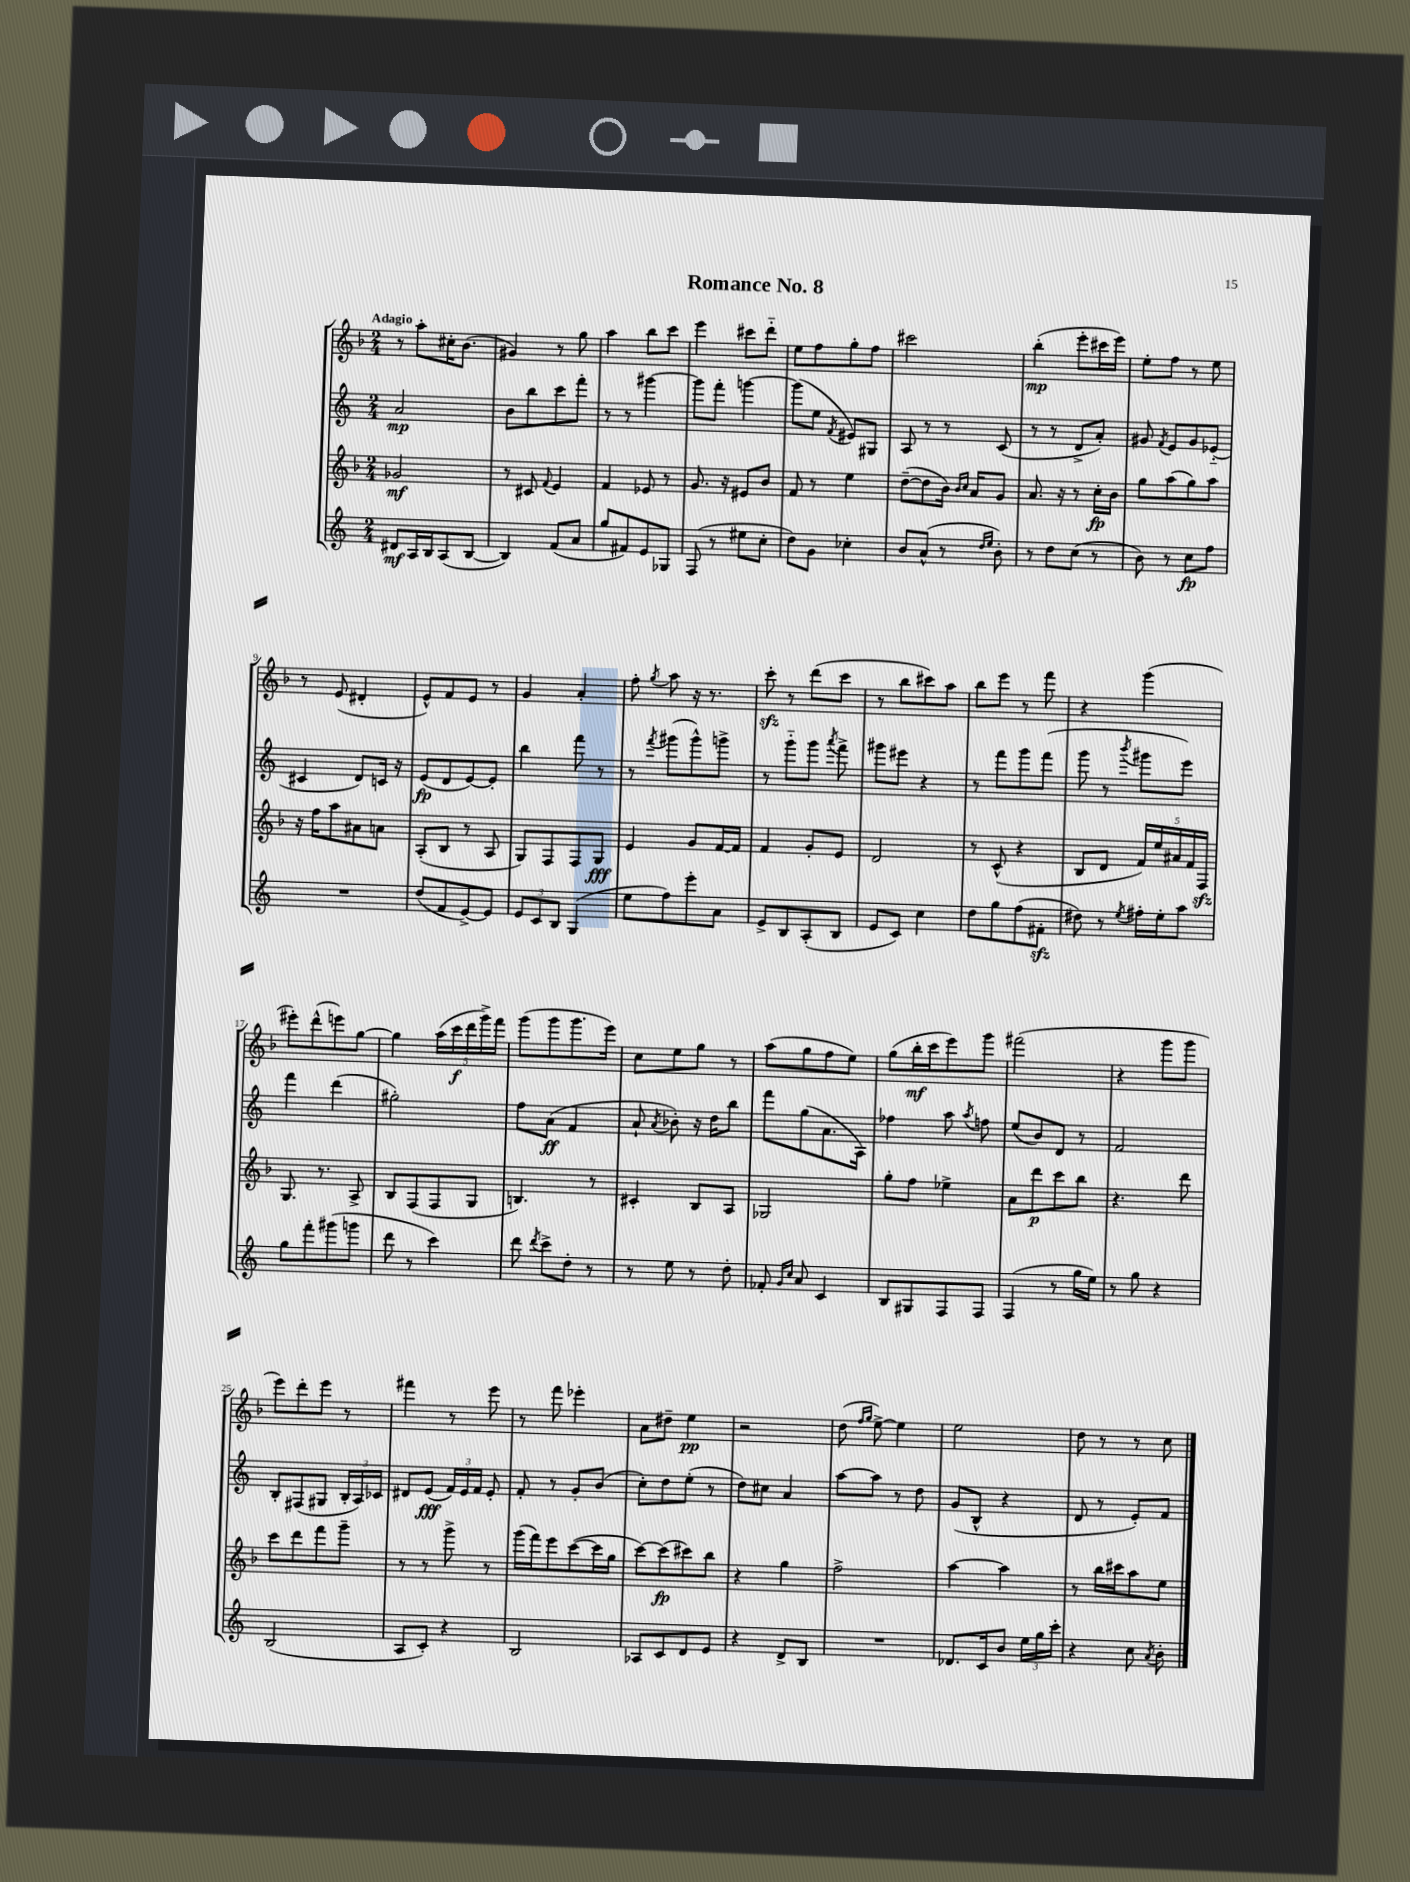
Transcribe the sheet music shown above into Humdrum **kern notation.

**kern	**kern	**kern	**kern
*staff4	*staff3	*staff2	*staff1
*clefG2	*clefG2	*clefG2	*clefG2
*k[]	*k[b-]	*k[]	*k[b-]
*M2/4	*M2/4	*M2/4	*M2/4
8d#	2g-	2a	8r
16A	.	.	8aa'
16B	.	.	.
(8A	.	.	16cc#'
.	.	.	(8.b-
[8B	.	.	.
=	=	=	=
4B])	8r	8b	4g#)
.	8c#	8bb	.
.	8qqf	.	.
(8f	4e	8ccc	8r
8a	.	8fff'	8gg
=	=	=	=
8gg	4f	8r	4aa
8f#)	.	8r	.
8e	8e-	[4ggg#	8bb-
8G-	8r	.	8ccc
=	=	=	=
(8F	8.g	8ggg#]	4eee
8r	.	8fff'	.
.	16r	.	.
8ee#	8e#	[4ggg	8ccc#
8cc'	8b-	.	8ddd'~
=	=	=	=
8dd)	8f	(8ggg]	8ee
8g	8r	8ee	8ff
.	.	8qf	.
4cc-'	4ee	8e#)	8gg'
.	.	8G#	8ff
=	=	=	=
8b	([8dd~	8A	2ccc#
(8a^^	8dd]	8r	.
8r	16b-)	8r	.
.	16qqb-	.	.
.	16qqcc	.	.
.	16a	.	.
16qqdd	.	.	.
16qqee	.	.	.
8b')	8g	(8c	.
=	=	=	=
8r	8.a	8r	(4bb-'
8dd	.	8r	.
.	16r	.	.
(8cc	8r	8d^	8eee'
8r	16cc'	8a')	16ccc#
.	16b-	.	16eee)
=	=	=	=
8b)	8gg	8g#	8ee'
.	.	8qf	.
8r	(8aa	8e	8ff
8cc	8gg)	8g#	8r
8ff	8aa	(8e-'~	8ee
=	=	=	=
2r	16r	4c#	8r
.	16ff	.	.
.	8aa	.	(8e
.	8a#	8d)	4d#'
.	8a	16c	.
.	.	16r	.
=	=	=	=
(8dd	(8A'	(8e	8e^^)
8f	8B-	8d	8f
[8e^)	8r	[8e)	8e
8e]	8A	8e']	8r
=	=	=	=
12e	8G)	4bb	4g
12c	.	.	.
.	8F	.	.
12B	.	.	.
(4G	8F	8fff	4a'
.	8G	8r	.
=	=	=	=
8ee	4e	8r	8ff'
.	.	8qfff	8qgg
8ff)	.	(8ggg#	8aa
8eee'	8g	8ggg#^^)	16r
.	.	.	8.r
8a	[16f	8ggg^	.
.	16f]	.	.
=	=	=	=
8e^	4f	8r	8ccc'
8B	.	8ggg'~	8r
(8A'	8g'	8ggg	(8ddd
.	.	8qaaa	.
8B	8e	8fff^	8ccc
=	=	=	=
8e	2d	8ggg#	8r
8c)	.	8eee#	8bb-
4cc	.	4r	8ccc#)
.	.	.	8aa
=	=	=	=
8dd	8r	8r	8bb-
8gg	(8c^^	8fff	8eee
(8ff	4r	8ggg	8r
8f#'	.	(8fff	8fff
=	=	=	=
8dd#)	8B-	8ggg	4r
8r	8d	8r	.
8qee	.	8qbbb	.
16ff#'	20f)	8ggg#	(4ggg
.	20ee	.	.
16ee'	.	.	.
.	20a#	.	.
8aa	.	8eee)	.
.	20f	.	.
.	20F	.	.
=	=	=	=
8gg	8.G	4fff	8eee#')
8fff'	.	.	(8ddd^^
.	8.r	.	.
(8ggg#	.	(4ddd	8eee)
8ggg	8A^	.	[8gg
=	=	=	=
8ddd	8B-	2gg#')	4gg]
8r	(8F	.	.
4ccc)	8F	.	(20aa
.	.	.	20ccc
.	.	.	20ddd
.	8G	.	.
.	.	.	20ggg^)
.	.	.	20fff
=	=	=	=
8ddd	4.B)	8ff	(8ggg
8qddd	.	.	.
8ccc^	.	(8a	8ggg
8dd'	.	4f	8.ggg
8r	8r	.	.
.	.	.	16eee)
=	=	=	=
8r	4c#'	8a`	8cc
.	.	8qa	.
8ee	.	8b-')	8ee
8r	8B-	16r	8gg
.	.	16dd	.
8dd'	8A	8bb	8r
=	=	=	=
8f-'	2G-	8fff	(8aa
16qqg	.	.	.
16qqcc	.	.	.
8a	.	(8gg	8gg
4c	.	8.a	8ff
.	.	.	8ee)
.	.	16A)	.
=	=	=	=
8B	8gg'	4ff-	(8gg
8G#	8ff	.	16bb-'
.	.	.	16ccc
8F	4ee-^	8aa	8eee)
.	.	8qaa	.
8F	.	8ff	8ggg
=	=	=	=
(4F	8a	(8ee	(2fff#
.	8ddd	8b)	.
8r	8ccc	8d	.
16gg	8bb-	8r	.
16ee)	.	.	.
=	=	=	=
8r	4.r	2f	4r
8gg	.	.	.
4r	.	.	8ggg
.	8ddd	.	8ggg
=	=	=	=
(2B	8ccc	8B'	8eee)
.	8ddd	(8F#	8ddd'
.	8fff	8G#	8eee
.	8ggg~	24B'	8r
.	.	24A)	.
.	.	24c-	.
=	=	=	=
8A	8r	8d#	4fff#
8c')	8r	(8e	.
4r	8ggg^	24f)	8r
.	.	24e	.
.	.	24f	.
.	8r	8e'	8eee
=	=	=	=
2B	(16ggg	8f'	8r
.	16fff)	.	.
.	8eee	8r	8fff
.	([8ccc	8g'	4eee-'
.	16ccc]	(8b	.
.	16gg	.	.
=	=	=	=
8A-	[8ccc)	8cc')	8a
8c	(8ccc]	8dd	8dd#~
8d	8ccc#)	(8ee'	4ee
8e	8bb-	8r	.
=	=	=	=
4r	4r	8dd)	2r
.	.	8cc#	.
8d^	4gg	4a	.
8B	.	.	.
=	=	=	=
2r	2ff^	[8aa	(8dd
.	.	.	16qqff
.	.	.	16qqgg
.	.	8aa]	[8ee^)
.	.	8r	4ee]
.	.	8dd	.
=	=	=	=
8.d-	[4aa	(8g	2ee
.	.	8B^^	.
16c	.	.	.
8b	4aa]	4r	.
24ee	.	.	.
24gg	.	.	.
24ccc'	.	.	.
=	=	=	=
4r	8r	8d	8dd
.	16bb-	8r	8r
.	16ccc#	.	.
8cc	8aa	8e')	8r
8qa	.	.	.
8b'	8ee	8f	8cc
==	==	==	==
*-	*-	*-	*-
